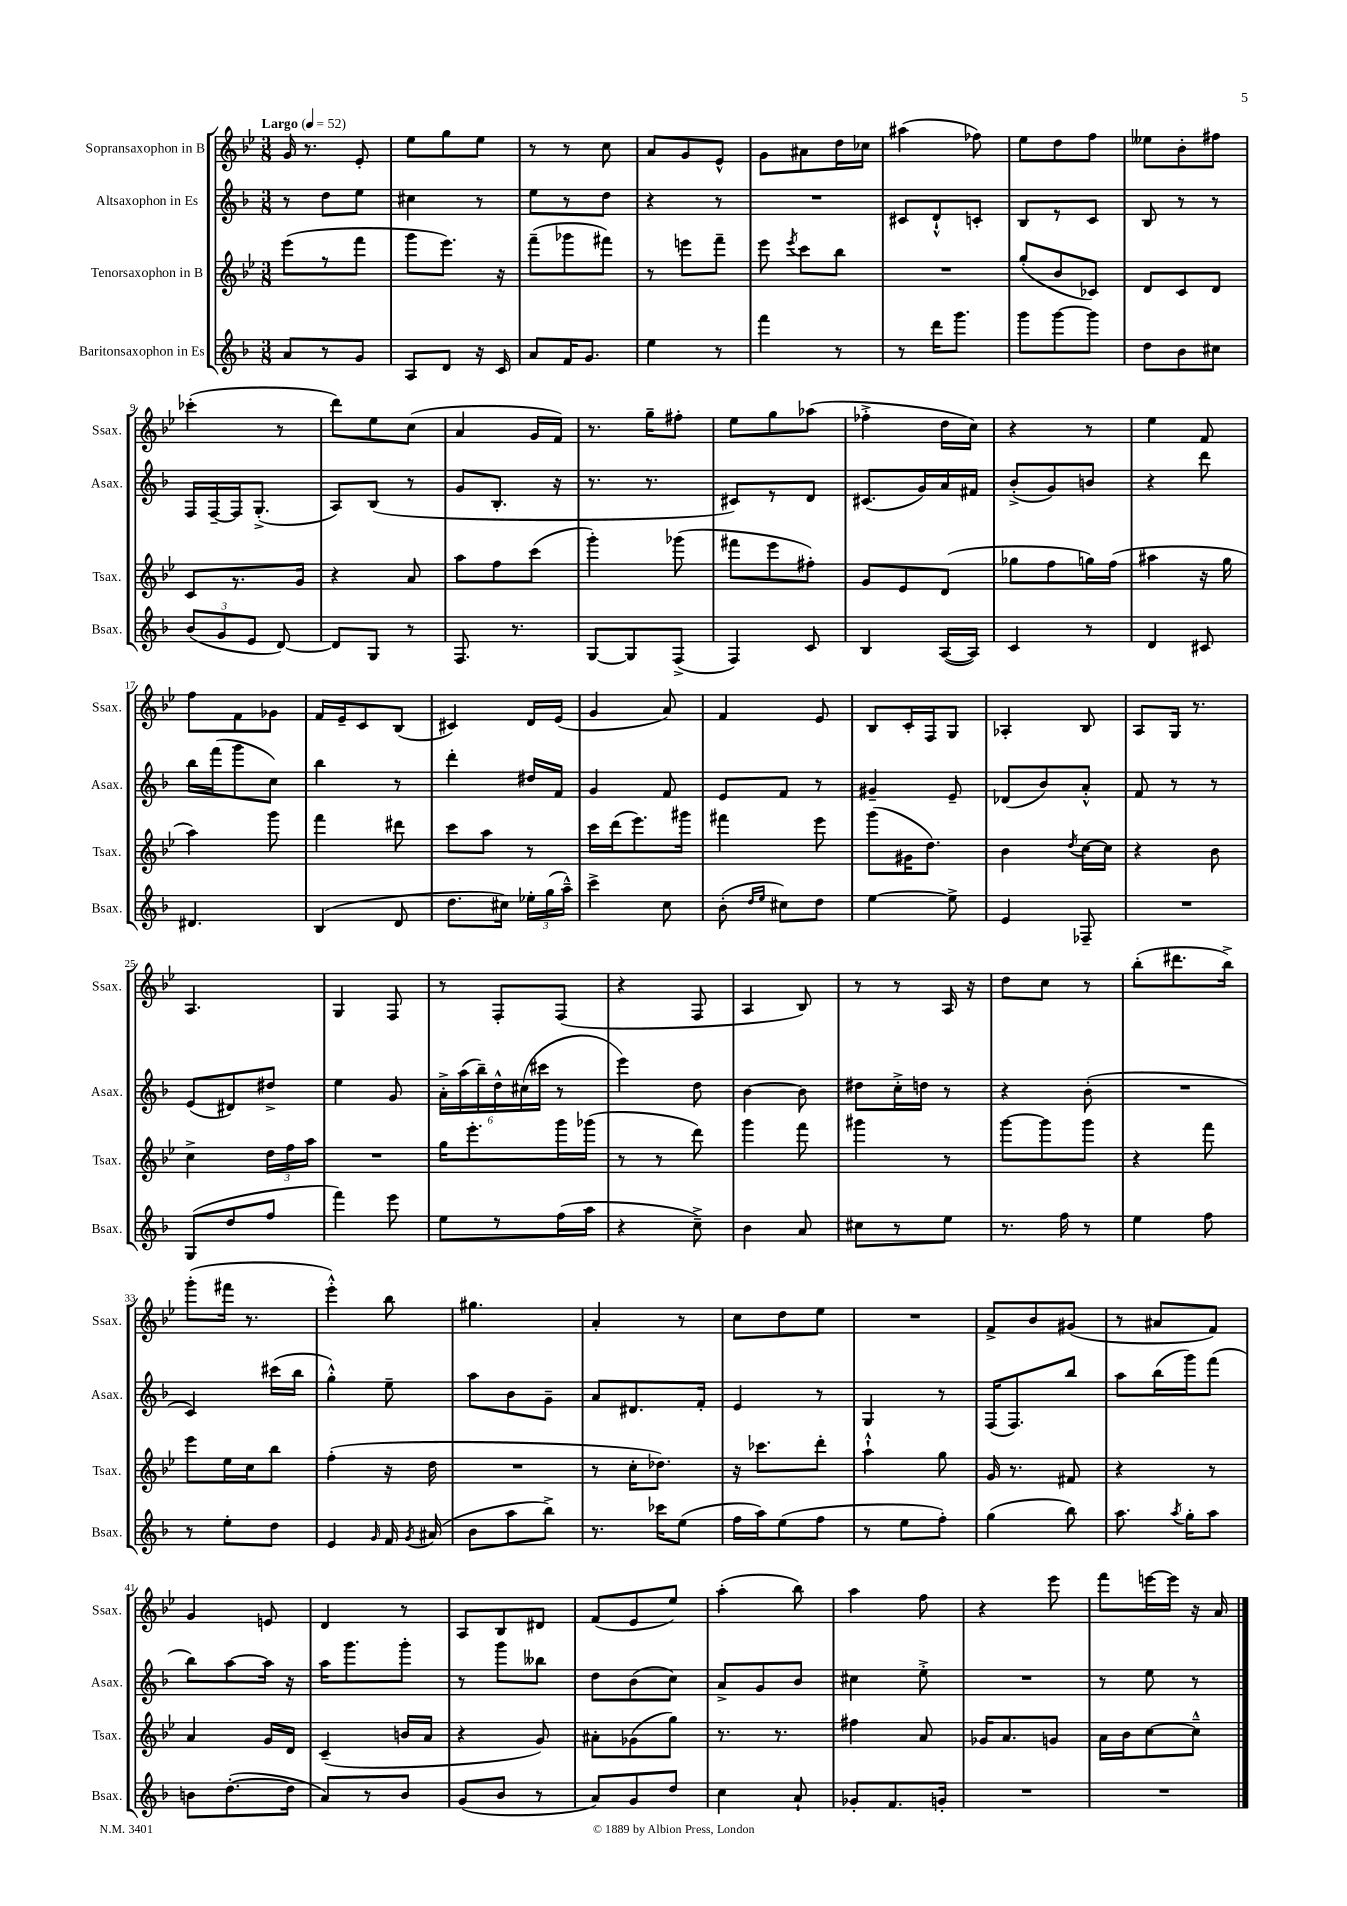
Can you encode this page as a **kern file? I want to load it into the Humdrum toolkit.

**kern	**kern	**kern	**kern
*part4	*part3	*part2	*part1
*staff4	*staff3	*staff2	*staff1
*I"Baritonsaxophon in Es	*I"Tenorsaxophon in B	*I"Altsaxophon in Es	*I"Sopransaxophon in B
*I'Bsax.	*I'Tsax.	*I'Asax.	*I'Ssax.
*clefG2	*clefG2	*clefG2	*clefG2
*k[b-]	*k[b-e-]	*k[b-]	*k[b-e-]
*M3/8	*M3/8	*M3/8	*M3/8
*MM52	*MM52	*MM52	*MM52
=1	=1	=1	=1
!	!	!	!LO:TX:a:B:t=Largo
8a/L	(8eee-\L	8r	16g/
.	.	.	8.r
8r	8r	8dd\L	.
8g/J	8fff\J	8ee\J	8e-'/
=2	=2	=2	=2
8A/L	8ggg\L	4cc#X\	8ee-\L
8d/J	8.eee-\J)	.	8gg\
16r	.	8r	8ee-\J
16c/	16r	.	.
=3	=3	=3	=3
8a/L	(8fff~\L	8ee\L	8r
16f/K	8ggg-X\	8r	8r
8.g/J	.	.	.
.	8fff#X\J)	8dd\J	8cc\
=4	=4	=4	=4
4ee\	8r	4r	8a/L
.	8eeen\L	.	8g/
8r	8fff~\J	8r	8e-^^/J
=5	=5	=5	=5
4fff\	8eee-\	4.r	8g\L
.	8qeee-/	.	.
.	8ccc\L	.	8a#X\
8r	8bb-\J	.	16dd\L
.	.	.	16cc-X\JJ
=6	=6	=6	=6
8r	4.r	8c#X/L	(4aa#X\
16ddd\KL	.	8d`^^/	.
8.ggg\J	.	.	.
.	.	8cn'/J	8ff-X\)
=7	=7	=7	=7
8ggg\L	(8gg'/L	8B-/L	8ee-\L
[8ggg\	8b-/	8r	8dd\
8ggg\J]	8c-X/J)	8c/J	8ff\J
=8	=8	=8	=8
8dd\L	8d/L	8B-/	8ee--X\L
8b-\	8c/	8r	8b-'\
8cc#X\J	8d/J	8r	8ff#X\J
!!LO:LB:g=z
=9	=9	=9	=9
(12b-/L	8c/L	16F/LL	(4ccc-X'\
.	.	[16F~/	.
12g/	.	.	.
.	8.r	16F/J]	.
12e/J	.	.	.
.	.	(8.G'^/J	.
[8d/)	.	.	8r
.	16g/Jk	.	.
=10	=10	=10	=10
8d/L]	4r	8A/L)	8ddd\L)
8G/J	.	(8B-/J	8ee-\
8r	8a/	8r	(8cc\J
=11	=11	=11	=11
8.F/	8aa\L	8g/L	4a/
.	8ff\	8.B-'/J	.
8.r	.	.	.
.	(8ccc\J	.	16g/LL
.	.	16r	16f/JJ)
=12	=12	=12	=12
[8G/L	4ggg'\)	8.r	8.r
8G/]	.	.	.
.	.	8.r	16gg~\KL
(8F^/J	(8ggg-X\	.	8ff#X'\J
=13	=13	=13	=13
4F/)	8fff#X\L	8c#X/L)	8ee-\L
.	8eee-\	8r	8gg\
8c/	8ff#X'\J)	8d/J	(8aa-X\J
=14	=14	=14	=14
4B-/	8g/L	(8.c#X/L	4ff-X'^\
.	8e-/	.	.
.	.	16g/L)	.
([16A/LL	(8d/J	16a/	16dd\LL
16A/JJ])	.	16f#X/JJ	16cc\JJ)
=15	=15	=15	=15
4c/	8gg-X\L	(8b-'^/L	4r
.	8ff\	8g/)	.
8r	16ggn\L)	8bn/J	8r
.	(16ff\JJ	.	.
=16	=16	=16	=16
4d/	4aa#X\	4r	4ee-\
8c#X/	16r	8ddd\	8f/
.	16gg\	.	.
!!LO:LB:g=z
=17	=17	=17	=17
4.d#X/	4aa\)	16bb-\LL	8ff\L
.	.	(16fff\J	.
.	.	8ggg\	8f\
.	8ggg\	8cc\J)	8g-X\J
=18	=18	=18	=18
(4B-/	4fff\	4bb-\	16f/LL
.	.	.	16e-~/J
.	.	.	8c/
8d/	8ddd#X\	8r	(8B-/J
=19	=19	=19	=19
8.dd\L	8ccc\L	4ddd'\	4c#X/)
.	8aa\J	.	.
16cc#X\Jk)	.	.	.
24ee-X'\LL	8r	16dd#X/LL	16d/LL
(24gg\	.	.	.
.	.	16f/JJ	(16e-/JJ
24aa~^^\JJ)	.	.	.
=20	=20	=20	=20
4ccc^\	16ccc\LL	4g/	4g/
.	(16ddd\J	.	.
.	8.eee-\)	.	.
8cc\	.	8f/	8a/)
.	16ggg#X\Jk	.	.
=21	=21	=21	=21
(8b-'\	4fff#X\	8e/L	4f/
16qqdd/LL	.	.	.
16qqee/JJ	.	.	.
8cc#X\L)	.	8f/J	.
8dd\J	8eee-\	8r	8e-/
=22	=22	=22	=22
[4ee\	(8ggg\L	4g#X~/	8B-/L
.	16g#X\K	.	16c'/L
.	8.dd\J)	.	16F/J
8ee^\]	.	8e~/	8G/J
=23	=23	=23	=23
4e/	4b-\	(8d-X/L	4A-X'/
.	.	8b-/)	.
.	8qdd/	.	.
8F-X~/	[16cc\LL	8a'^^/J	8B-/
.	16cc\JJ]	.	.
=24	=24	=24	=24
4.r	4r	8f/	8A/L
.	.	8r	16G/Jk
.	.	.	8.r
.	8b-\	8r	.
!!LO:LB:g=z
=25	=25	=25	=25
(8G/L	4cc^\	(8e/L	4.A/
8dd/	.	8d#X/)	.
8ff/J	24dd\LL	8dd#X^/J	.
.	24ff\	.	.
.	24aa\JJ	.	.
=26	=26	=26	=26
4fff\)	4.r	4ee\	4G/
8eee\	.	8g/	8F/
=27	=27	=27	=27
8ee\L	16gg\KL	24a'^\LL	8r
.	.	(24aa\	.
.	8.eee-'\	.	.
.	.	24bb-~\)	.
8r	.	24dd^^\	8F'/L
.	.	(24cc#X\	.
.	.	24ccc#X\JJ	.
(16ff\L	16ggg\L	8r	(8F/J
16aa\JJ	(16ggg-X\JJ	.	.
=28	=28	=28	=28
4r	8r	4eee\)	4r
.	8r	.	.
8cc~^\)	8ddd\)	8dd\	8F/
=29	=29	=29	=29
4b-\	4ggg\	[4b-\	4A/
8a/	8fff\	8b-\]	8B-/)
=30	=30	=30	=30
8cc#X\L	4ggg#X\	8dd#X\L	8r
8r	.	16cc'^\L	8r
.	.	16ddn\JJ	.
8ee\J	8r	8r	16A/
.	.	.	16r
=31	=31	=31	=31
8.r	[8ggg\L	4r	8dd\L
.	8ggg\]	.	8cc\J
16ff\	.	.	.
8r	8ggg\J	(8b-'\	8r
=32	=32	=32	=32
4ee\	4r	4.r	(8bb-'\L
.	.	.	8.ddd#X\
8ff\	8fff\	.	.
.	.	.	16bb-^\Jk)
!!LO:LB:g=z
=33	=33	=33	=33
8r	8eee-\L	4c/)	(8ggg'\L
8ee'\L	16ee-\L	.	16fff#X\Jk
.	16cc\J	.	8.r
8dd\J	8bb-\J	(16ccc#X\LL	.
.	.	16bb-\JJ	.
=34	=34	=34	=34
4e/	(4ff'\	4gg'^^\)	4eee-'^^\)
16qqg/	.	.	.
16f/	16r	8ee~\	8bb-\
8qg/	.	.	.
(16a#X/	16dd\	.	.
=35	=35	=35	=35
8b-\L	4.r	8aa\L	4.gg#X\
8aa\	.	8b-\	.
8bb-^\J)	.	8g~\J	.
=36	=36	=36	=36
8.r	8r	8a/L	4a'/
.	16cc'\KL	8.d#X/	.
16ccc-X\KL	8.dd-X\J)	.	.
(8ee\J	.	.	8r
.	.	16f'/Jk	.
=37	=37	=37	=37
16ff\LL	16r	4e/	8cc\L
16aa\J)	8.ccc-X\L	.	.
(8ee\	.	.	8dd\
8ff\J	8ddd'\J	8r	8ee-\J
=38	=38	=38	=38
8r	4aa`^^\	4G/	4.r
8ee\L	.	.	.
8ff'\J)	8gg\	8r	.
=39	=39	=39	=39
(4gg\	16g/	(16F/KL	8f^/L
.	8.r	8.F/)	.
.	.	.	8b-/
8bb-\)	8f#X/	8bb-/J	(8g#X/J
=40	=40	=40	=40
8.aa\	4r	8aa\L	8r
.	.	(16bb-\L	8a#X/L
8qaa/	.	.	.
16gg'\KL	.	16ggg\J)	.
8aa\J	8r	(8fff\J	8f/J)
!!LO:LB:g=z
=41	=41	=41	=41
8bn\L	4a/	8bb-\L)	4g/
([8.dd'\	.	[8aa\	.
.	16g/LL	16aa\Jk]	8en/
16dd\Jk]	16d/JJ	16r	.
=42	=42	=42	=42
8a/L)	(4c~/	16aa\KL	4d/
.	.	8.ggg\	.
8r	.	.	.
8b-/J	16bn/LL	8ggg'\J	8r
.	16a/JJ	.	.
=43	=43	=43	=43
(8g/L	4r	8r	8A/L
8b-/J	.	8ggg\L	8B-/
8r	8g/)	8bb--X\J	8d#X/J
=44	=44	=44	=44
8a/L)	8a#X'\L	8dd\L	(8f/L
8g/	(8g-X\	(8b-\	8e-/
8dd/J	8gg\J)	8cc\J)	8ee-/J)
=45	=45	=45	=45
4cc\	8.r	8a^/L	(4aa'\
.	.	8g/	.
.	8.r	.	.
8a`/	.	8b-/J	8bb-\)
=46	=46	=46	=46
8g-X'/L	4ff#X\	4cc#X\	4aa\
8.f/	.	.	.
.	8a/	8ee'^\	8ff\
16gn'/Jk	.	.	.
=47	=47	=47	=47
4.r	16g-X/KL	4.r	4r
.	8.a/	.	.
.	8gn/J	.	8eee-\
=48	=48	=48	=48
4.r	16a\LL	8r	8fff\L
.	16b-\J	.	.
.	[8cc\	8ee\	[16eeen\L
.	.	.	16eee\JJ]
.	8cc~^^\J]	8r	16r
.	.	.	16a/
==	==	==	==
*-	*-	*-	*-
